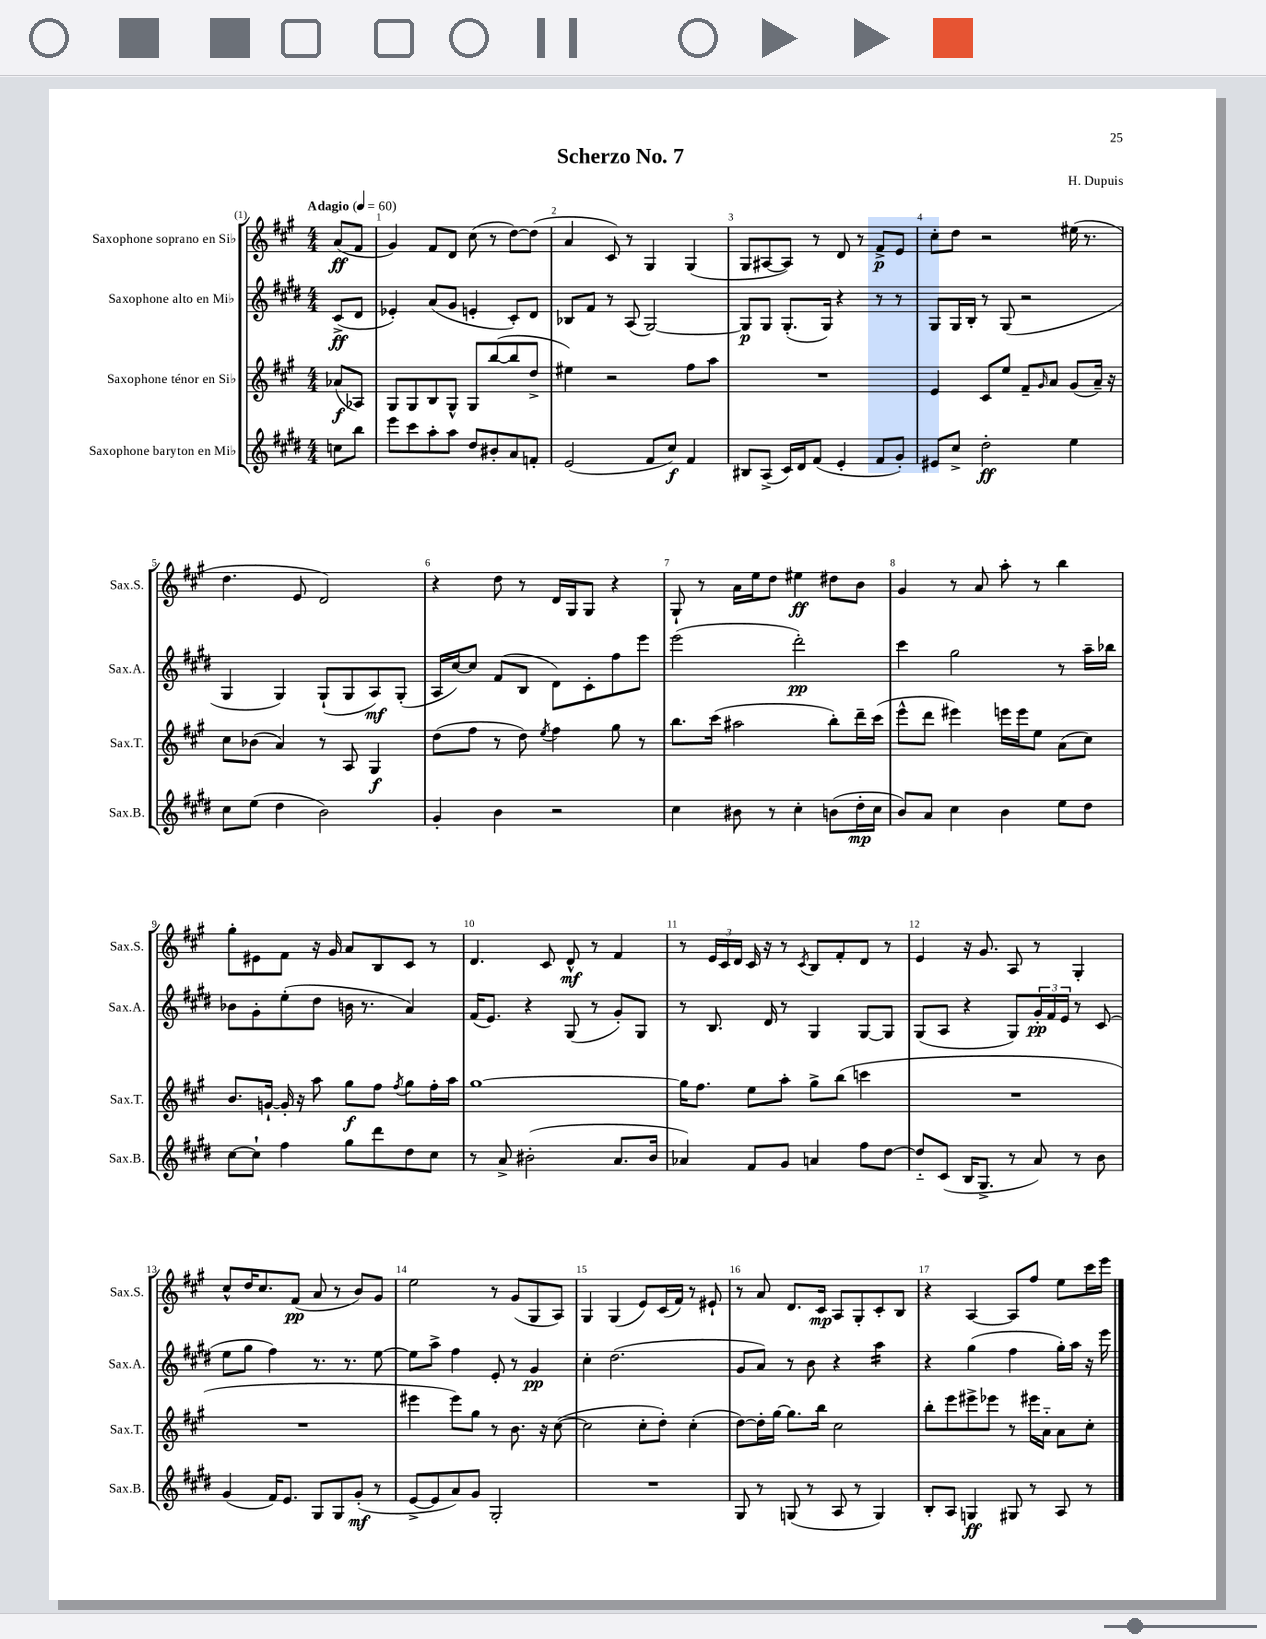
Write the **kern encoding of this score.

**kern	**kern	**kern	**kern
*staff4	*staff3	*staff2	*staff1
*clefG2	*clefG2	*clefG2	*clefG2
*k[f#c#g#d#]	*k[f#c#g#]	*k[f#c#g#d#]	*k[f#c#g#]
*M4/4	*M4/4	*M4/4	*M4/4
*MM60	*MM60	*MM60	*MM60
8cc\L	(8a-/L	(8c#^/L	(8a/L
8bb\J	8A-/J)	8d#/J	8f#/J
=	=	=	=
8eee\L	8G#/L	4e-'/)	4g#/)
8ccc#\	8G#/	.	.
8aa'\	8B/	(8a/L	8f#/L
8aa\J	8G#^^/J	8g#/J	8d/J
8dd#/L	8G#/L	4e'/	(8cc#\
8b#'/	([8bb/	.	8r
8a/	8bb/]	8c#'/L)	[8dd\L)
8f'/J	8dd^/J	8d#/J	(8dd\]J
=	=	=	=
(2e/	4ee#\)	8B-/L	4a/
.	.	8f#/J	.
.	2r	8r	8c#/)
.	.	(8A/	8r
8f#/L	.	[2G#/)	4G#/
8cc#/J)	.	.	.
4f#/	8ff#\L	.	(4G#/
.	8aa\J	.	.
=	=	=	=
8B#/L	1r	8G#/]L	8G#/L
(8A^/J	.	8G#/J	[8A#/
16c#/LL)	.	(8.G#'/L	8A#/]J)
16d#/J	.	.	.
(8f#/J	.	.	8r
.	.	16G#/Jk)	.
4e'/	.	4r	8d/
.	.	.	8r
8f#/L	.	8r	8f#^/L
8g#'/J)	.	8r	8e/J
=	=	=	=
8e#/L	4e/	8G#/L	8cc#'\L
8cc#^/J	.	16G#/L	8dd\J
.	.	16B'/JJ	.
2dd#'\	8c#/L	8r	2r
.	8ee/J	(8G#/	.
.	8f#~/L	2r	.
.	16qqg#/	.	.
.	8a/J	.	.
4ee\	(8g#/L	.	(16ee#\
.	.	.	8.r
.	16a~/Jk)	.	.
.	16r	.	.
=	=	=	=
8cc#\L	8cc#\L	4G#/	4.dd\
(8ee\J	(8b-\J	.	.
4dd#\	4a/)	4G#/)	.
.	.	.	8e/
2b\)	8r	(8G#`/L	2d/)
.	8A/	8G#/	.
.	4G#/	8A/)	.
.	.	(8G#'/J	.
=	=	=	=
4g#'/	(8dd\L	16A/LL	4r
.	.	[16cc#/J)	.
.	8ff#\J	8cc#/]J	.
4b\	8r	(8f#/L	8dd\
.	8dd\)	8B/J	8r
.	8qee/	.	.
2r	4ff#\	8d#\L)	16d/LL
.	.	.	16G#/J
.	.	8c#'\	8G#/J
.	8gg#\	8ff#\	4r
.	8r	8eee\J	.
=	=	=	=
4cc#\	8.bb\L	(2eee\	8G#`/
.	.	.	8r
.	(16ccc#\Jk	.	.
8b#\	2aa#\	.	16a\LL
.	.	.	16ee\J
8r	.	.	8dd\J
4cc#'\	.	2ddd#'\)	4ee#\
(8b\L	8bb'\L)	.	8dd#\L
16dd#'\L	16ddd~\L	.	8b\J
16cc#\JJ	(16ccc#\JJ	.	.
=	=	=	=
8b/L)	8eee^^\L	4ccc#\	4g#/
8a/J	8ddd\J	.	.
4cc#\	4eee#\)	2gg#\	8r
.	.	.	8a/
4b\	16eee\LL	.	8aa'\
.	16eee\J	.	.
.	8ee\J	.	8r
8ee\L	(8a\L	8r	4bb\
8dd#\J	8cc#\J)	16aa~\LL	.
.	.	16bb-\JJ	.
=	=	=	=
[8cc#\L	8.b/L	8b-\L	8gg#'\L
8cc#`\]J	.	8g#'\	8e#\
.	[16g`/Jk	.	.
4ff#\	16g'/]	(8ee'\	8f#\J
.	16r	.	.
.	8aa\	8dd#\J	16r
.	.	.	16g#/
8gg#\L	8gg#\L	16b\	8a/L
.	.	8.r	.
8ddd#\	8ff#\J	.	8B/
.	8qff#/	.	.
8dd#\	8gg#\L	4a/)	8c#/J
8cc#\J	16ff#'\L	.	8r
.	16aa\JJ	.	.
=	=	=	=
8r	[1gg#	(16f#/LK	4.d/
.	.	8.e/J)	.
8a^/	.	.	.
(2b#'\	.	4r	.
.	.	.	8c#/
.	.	(8G#/	8d^^/
.	.	8r	8r
8.a/L	.	8g#'/L)	4f#/
.	.	8G#/J	.
16b#/Jk	.	.	.
=	=	=	=
4a-/)	16gg#\]LK	8r	8r
.	8.ff#\J	.	.
.	.	8.B/	24e/LL
.	.	.	24c#/
.	.	.	24d/JJ
8f#/L	8ee\L	.	16c#/
.	.	16d#/	16r
8g#/J	8aa'\J	8r	8r
.	.	.	8qc#/
4a/	8gg#^\L	4G#/	8B/L
.	(8bb\J	.	8f#'/
8ff#\L	4ccc\	[8G#/L	8d/J
[8dd#\J	.	8G#/]J	8r
=	=	=	=
8dd#'~/]L	1r	(8G#/L	4e/
(8c#/J	.	8A/J	.
16B/LK	.	4r	16r
8.G#^/J	.	.	8.g#/
8r	.	8G#/L)	8A/
8a/)	.	24g#'/L	8r
.	.	24f#/	.
.	.	24e/JJ	.
8r	.	8r	4G#'/
8b\	.	(8c#/	.
=	=	=	=
(4g#/	1r	8ee\L	8cc#^^/L
.	.	8gg#\J	16dd/K
.	.	.	8.cc#/
16f#/LK)	.	4ff#\)	.
8.e/J	.	.	.
.	.	.	(8f#/J
8G#/L	.	8.r	8a/
8G#/	.	.	8r
.	.	8.r	.
(8g#'/J	.	.	8b/L)
8r	.	[8ee\	8g#/J
=	=	=	=
[8e^/L	4eee#\	8ee\]L	2ee\
8e/]	.	8aa^\J	.
8a/)	8eee#\L)	4ff#\	.
8g#/J	8gg#\J	.	.
2G#'/	8r	8e'/	8r
.	8.b\	8r	(8g#/L
.	.	4g#/	8G#/
.	16r	.	.
.	([8cc#\	.	8A/J)
=	=	=	=
1r	2cc#\]	4cc#'\	4G#/
.	.	(2.dd#\	(4G#/
.	8cc#'\L	.	8e/L)
.	8dd'\J)	.	(16c#/L
.	.	.	16f#/JJ)
.	(4cc#'\	.	8r
.	.	.	8e#`/
=	=	=	=
8G#/	[8dd\L)	8g#/L	8r
8r	16dd'\]L	8a/J)	8a/
.	[16gg#\JJ	.	.
(8G/	8.gg#\]L	8r	8.d/L
8r	.	8b\	.
.	16bb\Jk	.	16c#/Jk
8A/	2cc#\	4r	8A/L
8r	.	.	8G#'/
4G/)	.	4aa\	8c#'/
.	.	.	8B/J
=	=	=	=
8B'/L	8bb'\L	4r	4r
8A/J	8eee\	.	.
4G/	8eee#^\	(4gg#\	[4A/
.	8eee-\J	.	.
8G#/	8r	4ff#\	8A/]L
8r	16eee#\LL	.	8ff#/J
.	16a'~\JJ	.	.
8A/	8a\L	16gg#'\LL)	8ee\L
.	.	16aa\JJ	.
8r	8cc#'\J	16r	16ccc#\L
.	.	16eee\	16eee\JJ
==	==	==	==
*-	*-	*-	*-
